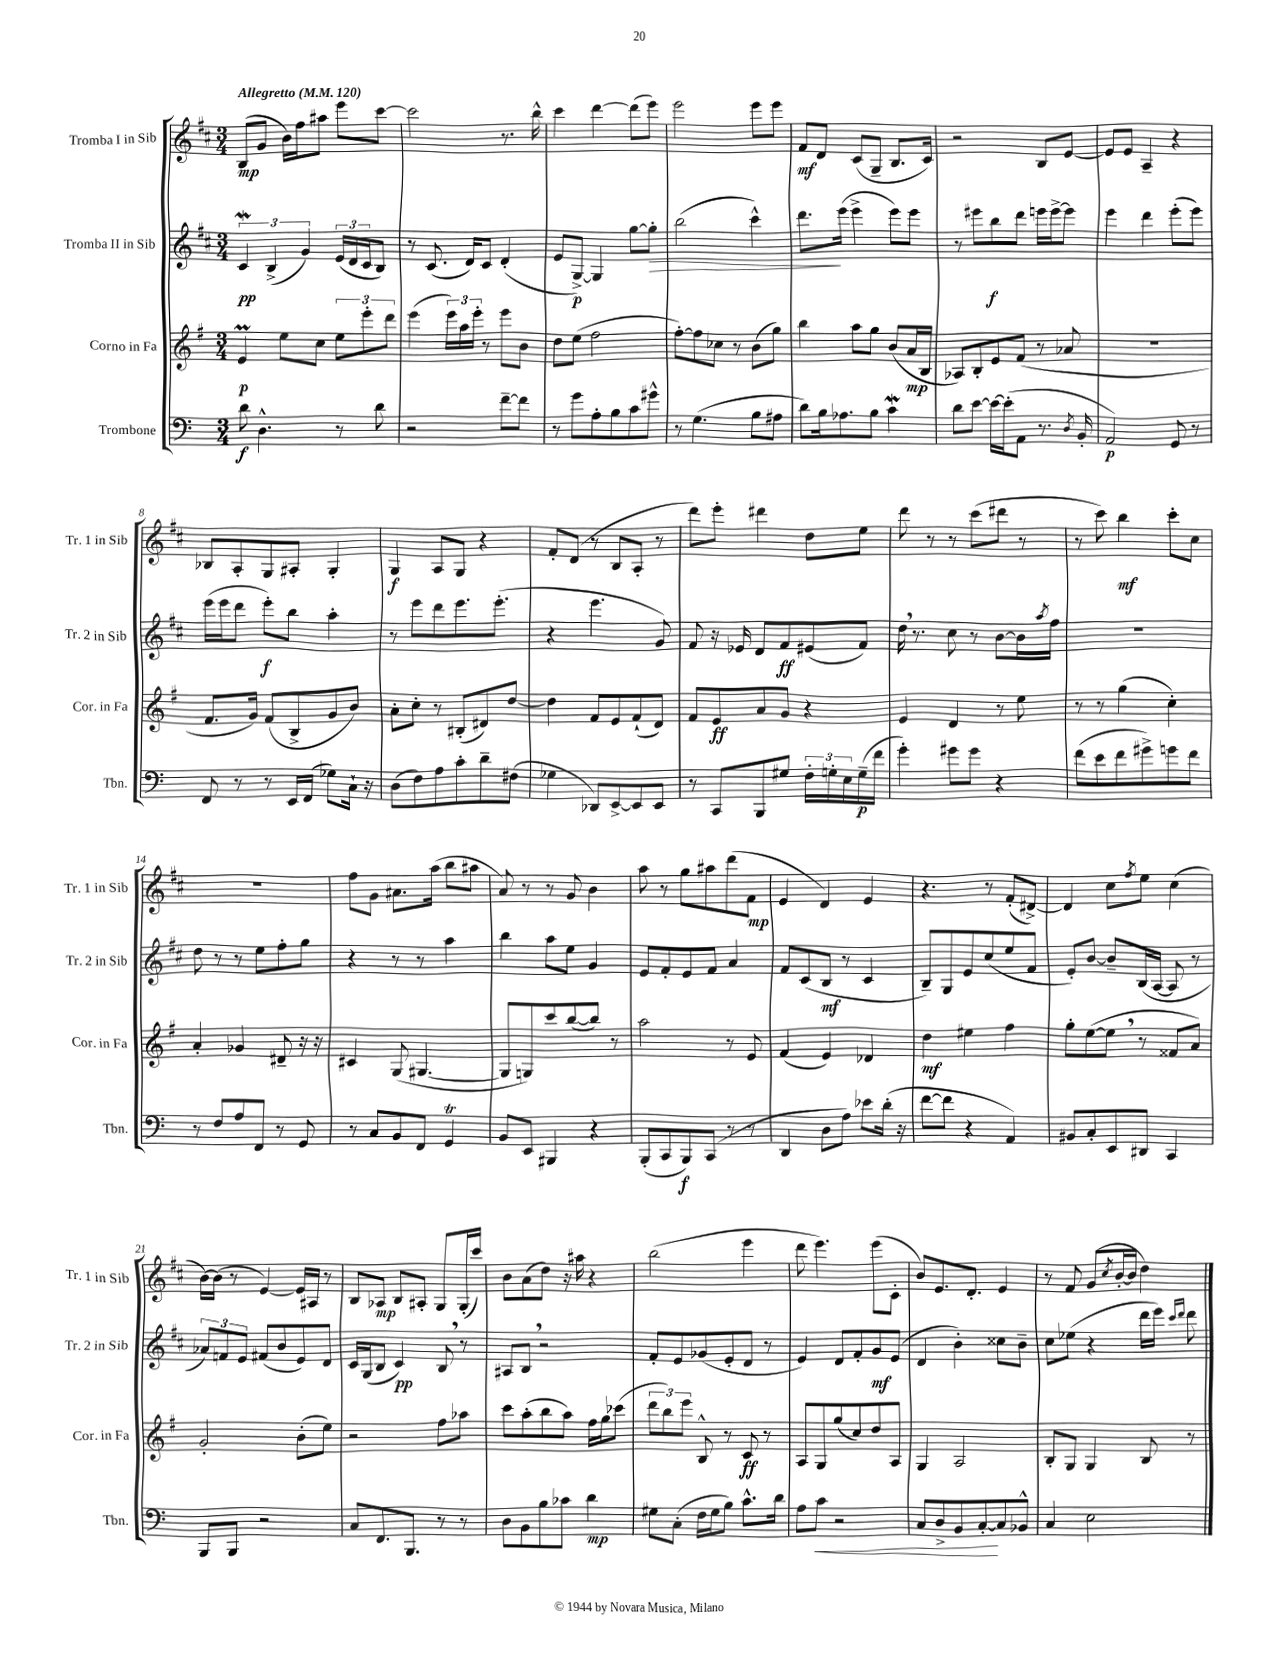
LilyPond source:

<<
\new StaffGroup <<
\new Staff = "s0" \with { instrumentName = "Tromba I in Sib" shortInstrumentName = "Tr. 1 in Sib" } {
    \clef treble \key d \major \numericTimeSignature \time 3/4 \tempo "Allegretto" 4 = 120
    b8\mp( g'8 b'16) fis''16 ais''8 e'''8 cis'''8~ |
    cis'''2 r8. b''16-^ |
    cis'''4 d'''4~ d'''8( e'''8) |
    e'''2 e'''8 e'''8 |
    fis'8\mf d'8 cis'8( g8-- b8. cis'16) |
    r2 b8 e'8~ |
    e'8 e'8 a4-- r4 |
    bes8 a8-. g8 ais8-. g4-. |
    g4\f a8 g8 r4 |
    fis'8-. d'8( r8 b8 a8-. r8 |
    d'''8) e'''8-. dis'''4 d''8 e''8 |
    d'''8 r8 r8 cis'''8( dis'''8 r8 |
    r8 cis'''8) b''4\mf cis'''8-. cis''8 |
    R2. |
    fis''8 g'8 ais'8. a''16( b''8 ais''8 |
    a'8) r8 r8 g'8 b'4 |
    a''8 r8 g''8 ais''8 d'''8( fis'8\mp |
    e'4 d'4) e'4 |
    r4. r8 fis'8-.( dis'8~->) |
    dis'4 cis''8 \acciaccatura { fis''8 } e''8 cis''4( |
    b'16~) b'16( r8 e'4~) e'16 ais16 r8 |
    b8 aes8\mp b8 ais8-. g8 g16-.( cis'''16) |
    b'8 a'8( d''8) r16 ais''16 r4 |
    b''2( e'''4 |
    d'''8 e'''4.) e'''8( cis'8-. |
    b'8) e'8. d'8.-. e'4 |
    r8 fis'8 g'8( \acciaccatura { cis''8 } b'16~-. b'16 d''4) \bar "|." |
}
\new Staff = "s1" \with { instrumentName = "Tromba II in Sib" shortInstrumentName = "Tr. 2 in Sib" } {
    \clef treble \key d \major \numericTimeSignature \time 3/4
    \tuplet 3/2 { cis'4\mordent\pp b4->( g'4) } \tuplet 3/2 { e'16( d'16 cis'16 } b8) |
    r8 cis'8.( d'16) cis'8 d'4-.( |
    e'8 g8~->\p) g4 g''8~ g''8-.\> |
    b''2( cis'''4-^) |
    d'''8.\! e'''16( e'''4-> e'''8) e'''8 |
    r8 eis'''8 b''8\f d'''8 e'''16 e'''16~-> e'''8 |
    e'''4 d'''4 e'''8-.( e'''8) |
    e'''16( e'''16 d'''8 e'''8-.\f) b''8 a''4-. |
    r8 e'''8 d'''8 e'''8. e'''8.-.( |
    r4 e'''4. g'8) |
    fis'8 r16 ees'16 d'8 fis'8\ff eis'8( fis'8) |
    d''16 \breathe r8. cis''8 r8 b'8~ b'16 \acciaccatura { a''8 } fis''16 |
    R2. |
    d''8 r8 r8 e''8 fis''8-. g''8 |
    r4 r8 r8 a''4 |
    b''4 a''8 e''8 g'4 |
    e'8 fis'8-. e'8 fis'8 a'4 |
    fis'8 cis'8( b8\mf r8 cis'4 |
    b8--) g8 e'8 cis''8( e''8 fis'8 |
    e'8-.) b'8~ b'8-- b16( a16~ a8 r8 |
    \tuplet 3/2 { aes'8) f'8 e'8 } fis'8( b'8 e'8) d'8 |
    cis'16 g16( b8 cis'4\pp) b8 \breathe r8 |
    ais8 b8 \breathe r2 |
    fis'8-. e'8 ges'8( e'8-. d'8 r8 |
    e'4) d'8 fis'8-. g'8\mf e'8( |
    d'4 b'4-.) cisis''8 b'8-- |
    cis''8 ees''8( r4 d'''16 e'''16) \grace { cis'''16 d'''16 } d'''8 \bar "|." |
}
\new Staff = "s2" \with { instrumentName = "Corno in Fa" shortInstrumentName = "Cor. in Fa" } {
    \clef treble \key g \major \numericTimeSignature \time 3/4
    e'4\prall\p e''8 c''8 \tuplet 3/2 { e''8 e'''8-. d'''8 } |
    e'''4( \tuplet 3/2 { e'''16) a''16 e'''16-. } r8 e'''8 b'8 |
    d''8 e''8( fis''2 |
    fis''8~-.) fis''8 ces''8 r8 b'8( g''8) |
    b''4 a''8 g''8 b'8( a'16\mp b16 |
    aes8) b8-. e'8 fis'8( r8 aes'8 |
    R2. |
    fis'8. g'16) fis'8( b8-> g'8 b'8) |
    a'8-. c''8-. r8 bis8-.( dis'8) d''8~ |
    d''4 fis'8 e'8 fis'8-!( d'8) |
    fis'8 e'8\ff a'8 g'8 r4 |
    e'4 d'4 r8 e''8 |
    r8 r8 g''4( c''4-.) |
    a'4-. ges'4 dis'8-- r16 r16 |
    cis'4 g8( gis4.~ |
    gis8 g8) c'''8 b''8~( b''8) r8 |
    a''2 r8 e'8 |
    fis'4( e'4) des'4 |
    d''4\mf eis''4 fis''4 |
    g''8-. e''8~( e''8 \breathe r8 fisis'8 a'8) |
    g'2-. b'8-.( e''8) |
    r2 fis''8 aes''8 |
    c'''8 a''8-.( b''8 a''8) fis''16 g''16 ces'''8( |
    \tuplet 3/2 { d'''8 b''8) e'''8 } b8-^ r8 c'8\ff r8 |
    a8 g8 g''8( c''8) d''8 a8 |
    g4 a2 |
    b8-. g8 g4 b8 r8 \bar "|." |
}
\new Staff = "s3" \with { instrumentName = "Trombone" shortInstrumentName = "Tbn." } {
    \clef bass \key c \major \numericTimeSignature \time 3/4
    d'8\f d4.-^ r8 d'8 |
    r2 f'8~-- f'8 |
    r8 g'8 a8-. b8 c'8 gis'8-^ |
    r8 g4.( b8 ais8 |
    d'8) b16 aes8. b8 c'4\mordent |
    d'8 e'8~ e'16~ e'16-.( a,8 r8. \acciaccatura { d8 } b,16-. |
    a,2\p) g,8 r8 |
    f,8 r8 r8 e,16 f,16( ges8) c16-! r16 |
    d8( f8) a8 c'8-. d'8-- fis8( |
    ges4 des,8) e,8~-> e,8 e,8 |
    r8 c,8 b,,8 gis8 \tuplet 3/2 { f16-. g16-. e16 } g16--\p( f'16 |
    g'4-.) gis'8 gis'8 r4 |
    f'8( e'8 f'8 gis'8->) g'8 f'8 |
    r8 f8 a8 f,8 r8 g,8 |
    r8 c8 b,8 f,8 g,4\trill |
    b,8 e,8 bis,,4 r4 |
    b,,8-.( c,8 b,,8\f) c,8( r8 r8 |
    d,4 d8 a8) ees'8 d'16-.( r16 |
    f'8~ f'8 r4 a,4) |
    bis,8 c8-. e,8 dis,8 c,4 |
    b,,8 b,,8 r2 |
    c8 f,8. b,,8. r8 r8 |
    d8 b,8 b8 ces'8 d'4\mp |
    gis8 c8-.( f16 gis16 b8) c'8.-^ d'16 |
    a8 c'8\< r2 |
    c8 d8-> b,8 c8~-.\! c8 bes,8-^ |
    c4 e2 \bar "|." |
}
>>
>>
